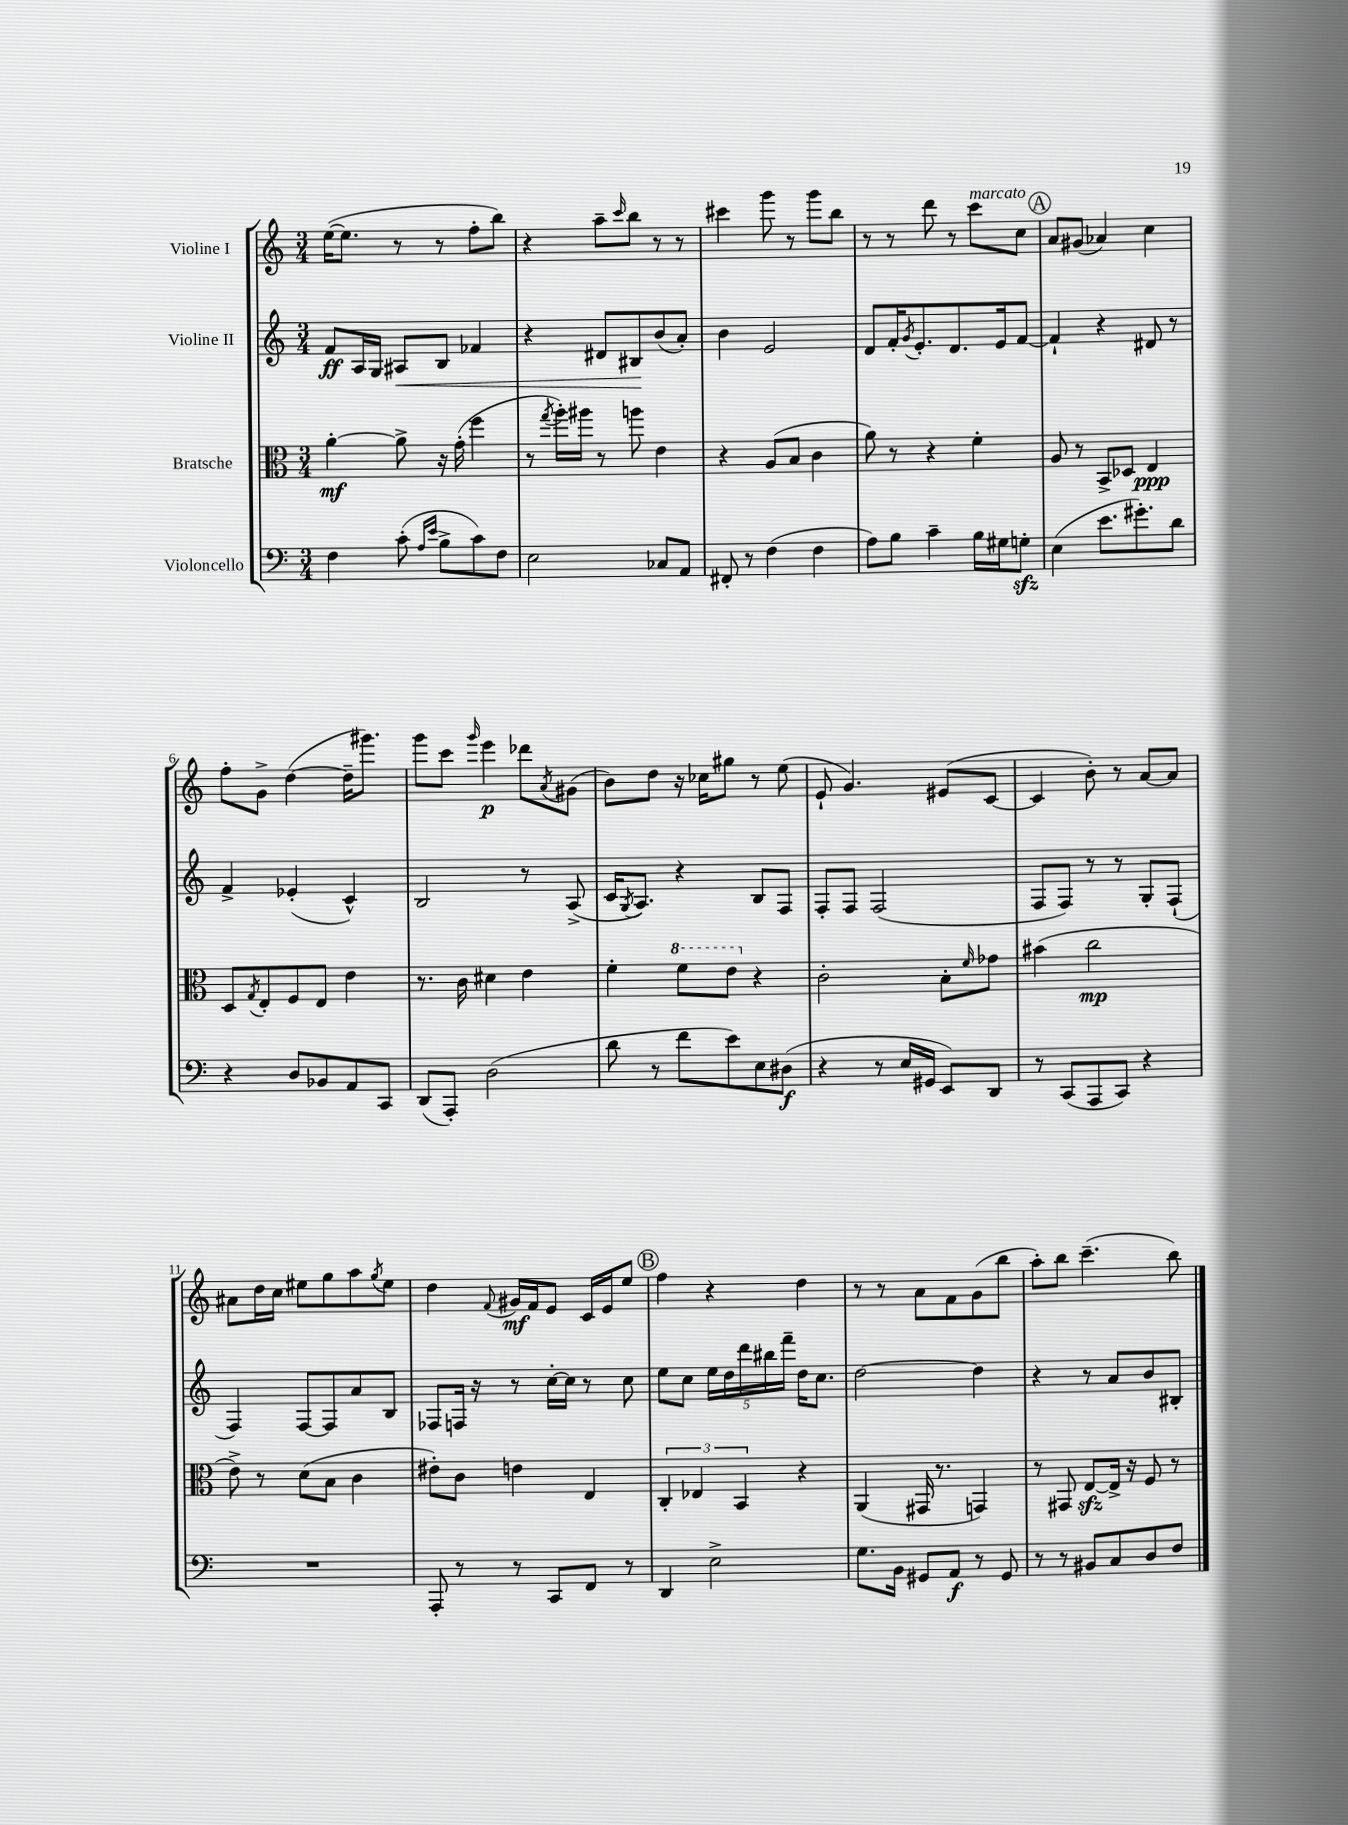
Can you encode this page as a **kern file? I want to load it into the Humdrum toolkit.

**kern	**kern	**kern	**kern
*staff4	*staff3	*staff2	*staff1
*clefF4	*clefC3	*clefG2	*clefG2
*k[]	*k[]	*k[]	*k[]
*M3/4	*M3/4	*M3/4	*M3/4
4F\	[4a'\	8f/L	([16ee\LK
.	.	.	8.ee\]J
.	.	16A/L	.
.	.	16G/JJ	.
(8c'\	8a^\]	8A#/L	8r
16qqA/LL	.	.	.
16qqe/JJ	.	.	.
8B^\L	16r	8B/J	8r
.	(16g'\	.	.
8c\)	4ff\	4f-/	8ff'\L
8F\J	.	.	8bb\J)
=	=	=	=
2E\	8r	4r	4r
.	8qgg/	.	.
.	16aa'\LL)	.	.
.	16aa#\JJ	.	.
.	8r	8d#/L	8aa~\L
.	.	.	16qqccc/
.	8aa\	8B#/	8bb\J
8C-/L	4e\	(8b/	8r
8AA/J	.	8a'/J)	8r
=	=	=	=
8FF#'/	4r	4b\	4ccc#\
8r	.	.	.
(4F\	(8A/L	2e/	8ggg\
.	8B/J	.	8r
4F\	4c\	.	8ggg\L
.	.	.	8bb\J
=	=	=	=
8A\L)	8a\)	8d/L	8r
8B\J	8r	16f'/K	8r
.	.	8qg/	.
.	.	8.e'/	.
4c~\	4r	.	8ddd\
.	.	8.d/	8r
16B\LL	4f'\	.	8ccc\L
16G#\J	.	16e/k	.
8G'\J	.	[8f/J	8cc\J
=	=	=	=
(4E\	8A/	4f`/]	8a/L
.	8r	.	(8g#/J
8.e\L	8BB^/L	4r	4a-/)
.	8D-/J	.	.
8.g#'\)	.	.	.
.	4E/	8d#/	4cc\
8d\J	.	8r	.
=	=	=	=
4r	8D/L	4f^/	8ff'\L
.	8qG/	.	.
.	8E'/	.	8g^\J
8D/L	8F/	(4e-'/	([4dd\
8BB-/	8E/J	.	.
8AA/	4e\	4c^^/)	16dd~\]LK
.	.	.	8.ggg#\J)
8CC/J	.	.	.
=	=	=	=
(8DD/L	8.r	2B/	8ggg\L
8AAA'/J)	.	.	8ccc\J
.	16c\	.	.
.	.	.	16qqggg/
(2D\	4d#\	.	4eee\
.	4e\	8r	8ddd-\L
.	.	.	8qa/
.	.	(8A^/	(8g#\J
=	=	=	=
8d\	4f'\	16c/LK	8b\L)
.	.	8qG/	.
.	.	8.A/J)	.
8r	.	.	8dd\J
8f\L	8ff\L	4r	16r
.	.	.	16cc-\LK
8e\)	8ee\J	.	8gg#\J
8E\	4r	8B/L	8r
(8D#\J	.	8F/J	(8ee\
=	=	=	=
4r	2c'\	8F'/L	8e`/
.	.	8F/J	4.g/)
8r	.	(2F/	.
16E/LL	.	.	.
16GG#/JJ	.	.	.
8EE/L)	8B'\L	.	(8e#/L
.	16qqf/	.	.
8DD/J	8g-\J	.	[8c/J
=	=	=	=
8r	(4b#\	8F/L	4c/]
(8CC/L	.	8F/J)	.
8AAA/	2cc\	8r	8b'\)
8CC/J)	.	8r	8r
4r	.	8G'/L	[8a/L
.	.	(8F`/J	8a/]J
=	=	=	=
2.r	8e^\)	4F/)	8a#\L
.	8r	.	16dd\L
.	.	.	16cc\JJ
.	(8d\L	[8F/L	8ee#\L
.	8B\J	8F/]	8gg\
.	4c\	8a/	8aa\
.	.	.	8qgg/
.	.	8B/J	8ee#\J
=	=	=	=
8AAA'/	8e#'\L)	8F-/L	4dd\
8r	8c\J	16F/Jk	.
.	.	16r	.
.	.	.	8qqf/
8r	4e\	8r	16g#/LL
.	.	.	16f/J
8CC/L	.	[16cc'\LL	8e/J
.	.	16cc\]JJ	.
8FF/J	4E/	8r	16c/LL
.	.	.	16e/J
8r	.	8cc\	8ee/J
=	=	=	=
4DD/	6C'/	8ee\L	4ff\
.	.	8cc\J	.
.	6E-/	.	.
2E^\	.	20ee\LL	4r
.	.	20dd\	.
.	6BB/	.	.
.	.	20ddd\	.
.	.	20bb#\	.
.	.	20fff~\JJ	.
.	4r	16dd\LK	4dd\
.	.	8.cc\J	.
=	=	=	=
8.G\L	(4AA/	[2dd\	8r
.	.	.	8r
16BB\Jk	.	.	.
8GG#/L	16GG#/	.	8a\L
.	8.r	.	.
8AA/J	.	.	8f\
8r	4GG/)	4dd\]	(8g\
8GG#/	.	.	8bb\J
=	=	=	=
8r	8r	4r	8aa'\L)
8r	8GG#/	.	8bb\J
8BB#/L	[8E/L	8r	(4.ccc~\
8C/	16E^/]Jk	8a/L	.
.	16r	.	.
8D/	8F/	8b/	.
8F/J	8r	8B#'/J	8bb\)
==	==	==	==
*-	*-	*-	*-
